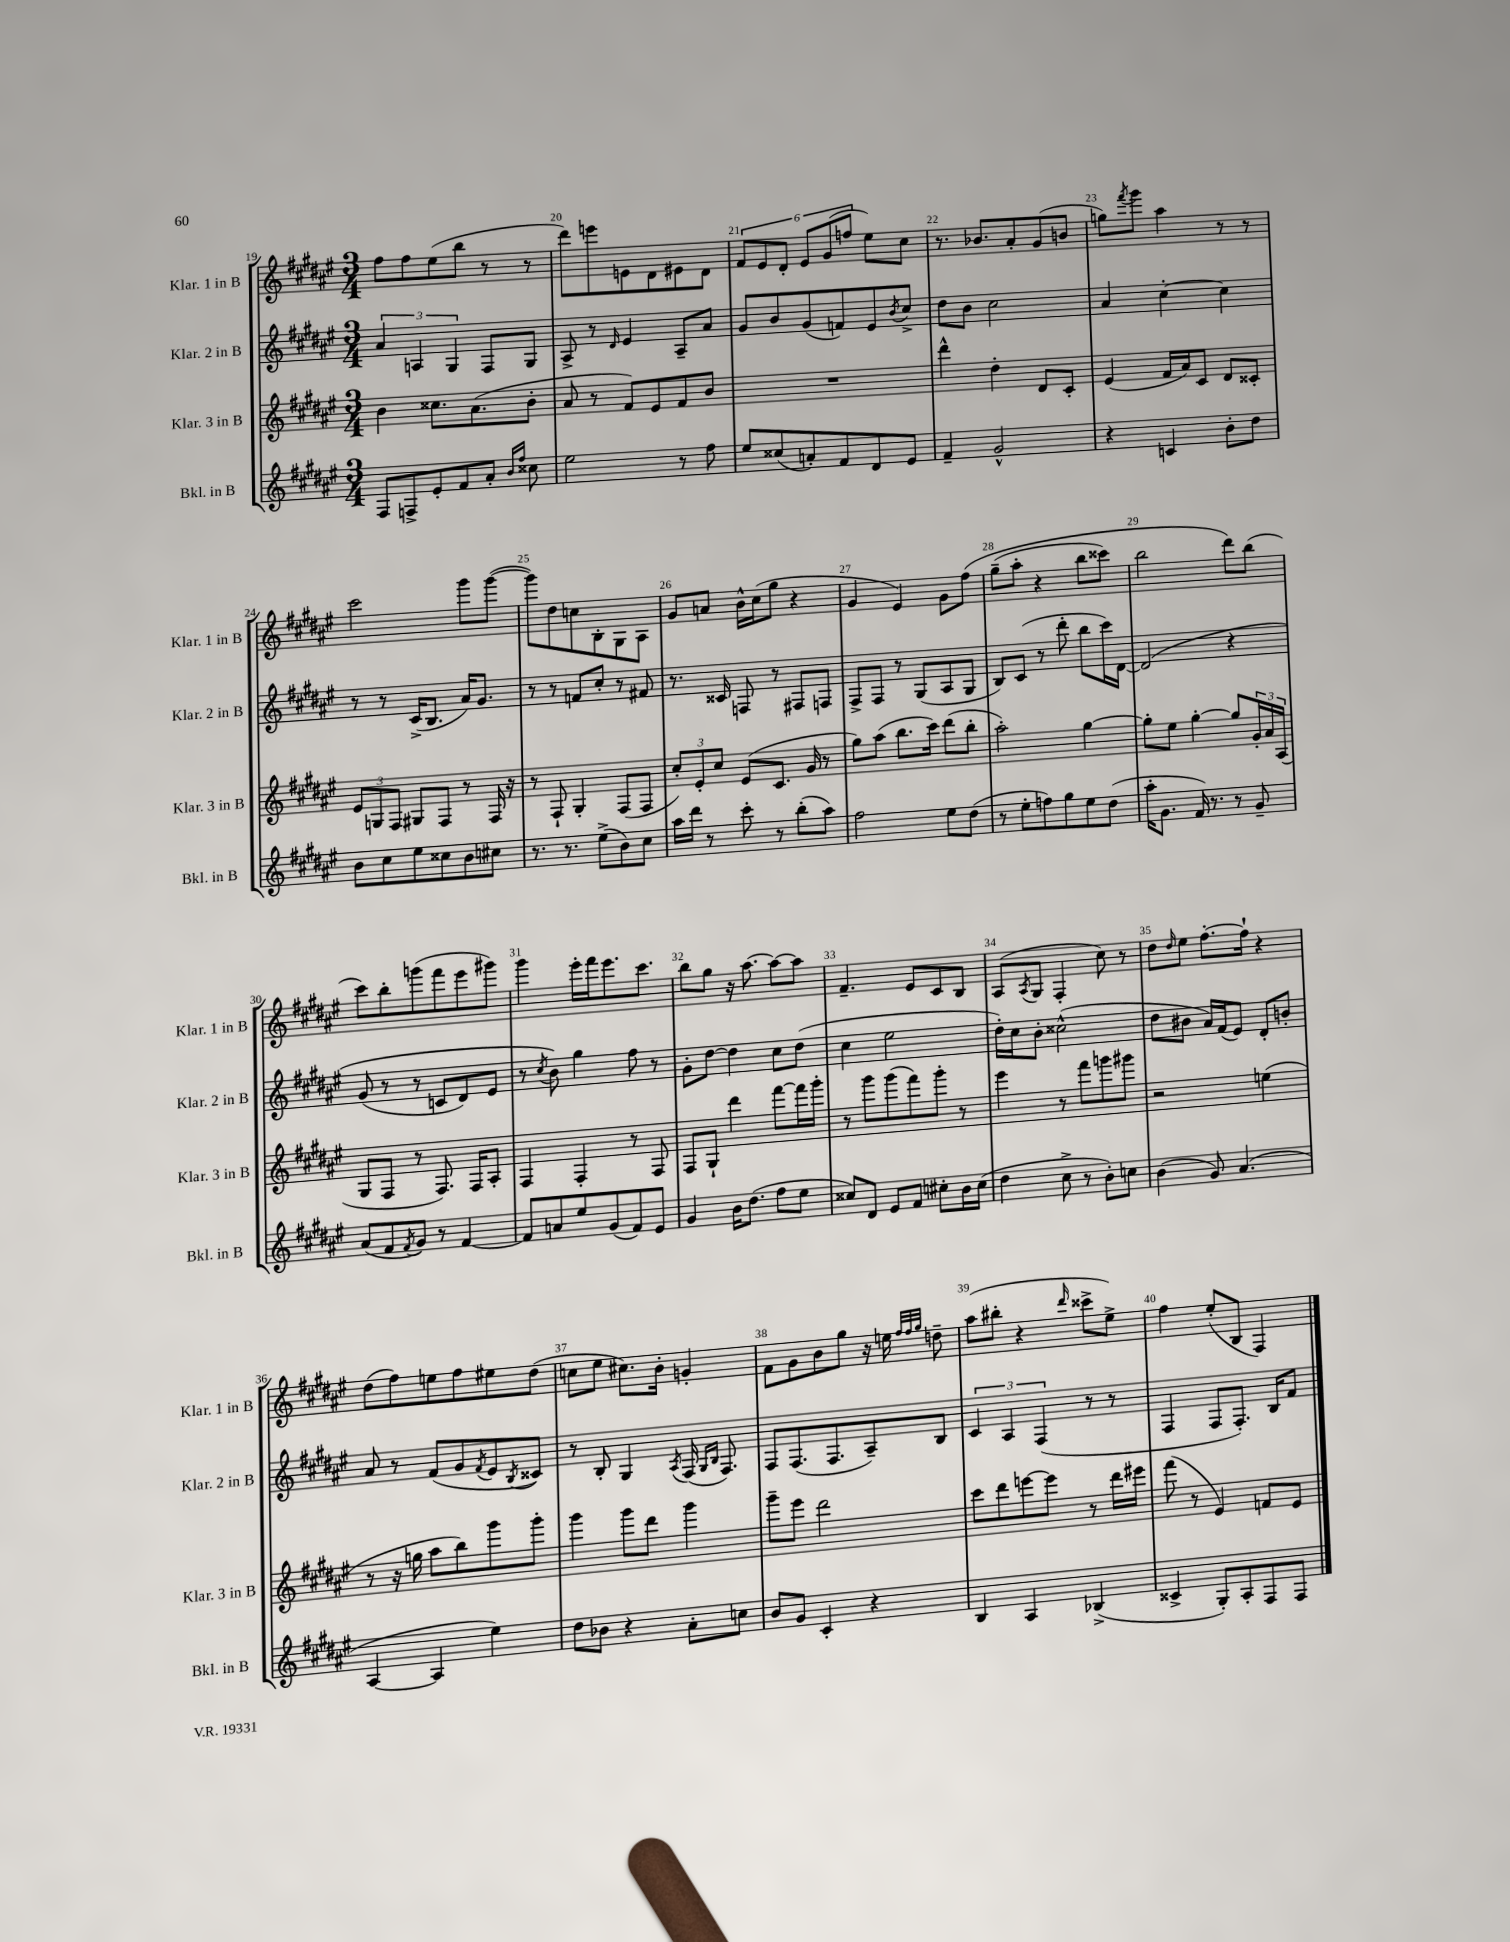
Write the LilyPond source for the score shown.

<<
\new StaffGroup <<
\new Staff = "s0" \with { instrumentName = "Klar. 1 in B" shortInstrumentName = "Klar. 1 in B" } {
    \clef treble \key fis \major \numericTimeSignature \time 3/4
    fis''8 fis''8 eis''8( b''8 r8 r8 |
    dis'''8) e'''8 e'8 dis'8 eis'8 dis'8 |
    \tuplet 6/4 { fis'8 eis'8 dis'8-. eis'8 gis'8( f''8 } eis''8) cis''8 |
    r8. bes'8. ais'8-. gis'8( b'8 |
    g''8) \acciaccatura { fis'''8 } gis'''8 ais''4 r8 r8 |
    cis'''2 gis'''8 gis'''8~( |
    gis'''8) dis''8 c''8 b8-. gis8 ais8 |
    gis'8 a'8 b'16-^ cis''16( gis''8 r4 |
    gis'4 eis'4) gis'8 fis''8\( |
    gis''8--( ais''8-. r4 b''8 cisis'''8) |
    b''2 dis'''8\) b''8( |
    cis'''8) b''8-. g'''8( fis'''8 eis'''8 gis'''8) |
    gis'''4 eis'''16-. fis'''16 eis'''8. cis'''8. |
    b''8 gis''8 r16 ais''8.~ ais''8~ ais''8 |
    fis'4.-- eis'8 cis'8 b8 |
    ais8( \acciaccatura { ais8 } gis8 fis4-. cis''8) r8 |
    dis''8 \grace { dis''16 } eis''8 fis''8.~-. fis''16-! r4 |
    dis''8( fis''8) e''8 fis''8 eis''8 dis''8( |
    c''8 eis''8 cis''8.) b'16-. g'4-. |
    fis'8 gis'8 b'8 gis''8 r16 e''16 \grace { fis''32 fis''32 gis''32 } d''8-- |
    ais''8( bis''8-. r4 \grace { dis'''16 } cisis'''8-> eis''8->) |
    fis''4 eis''8-.( b8 fis4) \bar "|." |
}
\new Staff = "s1" \with { instrumentName = "Klar. 2 in B" shortInstrumentName = "Klar. 2 in B" } {
    \clef treble \key fis \major \numericTimeSignature \time 3/4
    \tuplet 3/2 { ais'4 a4 gis4 } fis8 gis8 |
    ais8-> r8 \grace { dis'16 } eis'4 ais8-- ais'8 |
    gis'8 b'8 gis'8( f'8) eis'8 \acciaccatura { b'8 } cis''8-> |
    dis''8 b'8 cis''2 |
    ais'4 cis''4~-. cis''4 |
    r8 r8 cis'16->( b8. ais'16) gis'8. |
    r8 r8 f'8 cis''8-. r8 fis'8 |
    r8. cisis'16 f8 r8 fis8 f8 |
    fis8-> fis8 r8 gis8( ais8 gis8 |
    b8) cis'8( r8 dis'''8-. b''8 cis'''16) dis'16~ |
    dis'2\( r4 |
    gis'8( r8 r8 c'8 dis'8) eis'8 |
    r8 \acciaccatura { cis''8 } b'8\) gis''4 fis''8 r8 |
    gis'8-. dis''8~ dis''4 cis''8 dis''8( |
    cis''4 eis''2 |
    dis''16-.) cis''16 b'8-. cisis''2-^( |
    dis''8 bis'8 ais'16) fis'16( eis'8) dis'8-. b'8-. |
    ais'8 r8 fis'8( gis'8 \acciaccatura { fis'8 } eis'8 \acciaccatura { b8 } cisis'8) |
    r8 b8-. gis4 \acciaccatura { ais8 } fis16( \grace { gis16 b16 } fis8.) |
    fis8 fis8.( fis8. ais8--) b8 |
    \tuplet 3/2 { cis'4 ais4 fis4( } r8 r8 |
    fis4 fis8 fis8.-.) b16 fis'8 \bar "|." |
}
\new Staff = "s2" \with { instrumentName = "Klar. 3 in B" shortInstrumentName = "Klar. 3 in B" } {
    \clef treble \key fis \major \numericTimeSignature \time 3/4
    b'4 cisis''8. ais'8.( b'8-. |
    ais'8 r8 fis'8) eis'8 fis'8 b'8 |
    R2. |
    dis'''4-^ dis''4-. dis'8 cis'8-. |
    eis'4( fis'16 ais'16) cis'8 dis'8 cisis'8-. |
    \tuplet 3/2 { eis'8 g8 fis8 } gis8 fis8 r8 fis16 r16 |
    r8 fis8-! gis4-. fis8( fis8 |
    \tuplet 3/2 { cis''8-.) eis'8-. cis''8 } eis'8( cis'8. gis'16 r8 |
    gis''8) ais''8( b''8. cis'''16) dis'''8( b''8-. |
    ais''2-.) gis''4~ |
    gis''8-. eis''8 gis''4~-. gis''8 \tuplet 3/2 { gis'16-. ais'16 ais16( } |
    gis8 fis8 r8 fis8.) fis16 ais8-. |
    fis4 fis4-. r8 fis8 |
    fis8 gis8-! dis'''4 fis'''8~ fis'''16 gis'''16-. |
    r8 gis'''8 gis'''8( fis'''8) gis'''8-. r8 |
    eis'''4 r8 fis'''8 g'''8 gis'''8 |
    r2 e''4( |
    r8 r16 g''16 ais''8 b''8) gis'''8 gis'''8-. |
    gis'''4 gis'''8 dis'''8 gis'''4 |
    gis'''8-- eis'''8 dis'''2 |
    cis'''8 dis'''8 e'''8~ e'''8 r8 dis'''16 eis'''16 |
    fis'''8( r8 eis'4) f'8 eis'8 \bar "|." |
}
\new Staff = "s3" \with { instrumentName = "Bkl. in B" shortInstrumentName = "Bkl. in B" } {
    \clef treble \key fis \major \numericTimeSignature \time 3/4
    fis8 f8-> eis'8-. fis'8 ais'8-. \grace { b'16 fis''16 } cisis''8 |
    eis''2 r8 fis''8 |
    eis''8 cisis''8( a'8-.) fis'8 dis'8 eis'8 |
    fis'4-- gis'2-^ |
    r4 c'4 b'8-. dis''8 |
    b'8 cis''8 eis''8 cisis''8 b'8 cis''8 |
    r8. r8. eis''8->( b'8) cis''8 |
    ais''16 dis'''16 r8 cis'''8-. r8 b''8-.( ais''8) |
    fis''2 eis''8 dis''8( |
    r8 eis''8-. f''8) gis''8 eis''8 dis''8( |
    ais''16-. gis'8. fis'16) r8. r8 gis'8-- |
    ais'8( fis'8 \acciaccatura { fis'8 } gis'8) r8 fis'4~ |
    fis'8 a'8 eis''8 gis'8( fis'8) eis'8 |
    gis'4 b'16 dis''8.( fis''8 eis''8 |
    cisis''8) dis'8 eis'8 fis'8 cis''8-. b'16 cis''16( |
    dis''4 cis''8-> r8 b'8-.) c''8 |
    b'4( gis'8) ais'4.( |
    ais4~ ais4 eis''4) |
    dis''8 bes'8 r4 ais'8-. c''8 |
    b'8 gis'8 cis'4-. r4 |
    b4 ais4 bes4->( |
    cisis'4-> gis8-.) ais8-. fis8 fis8 \bar "|." |
}
>>
>>
\layout { \context { \Score currentBarNumber = #19 \override BarNumber.break-visibility = ##(#f #t #t) barNumberVisibility = #all-bar-numbers-visible } }
